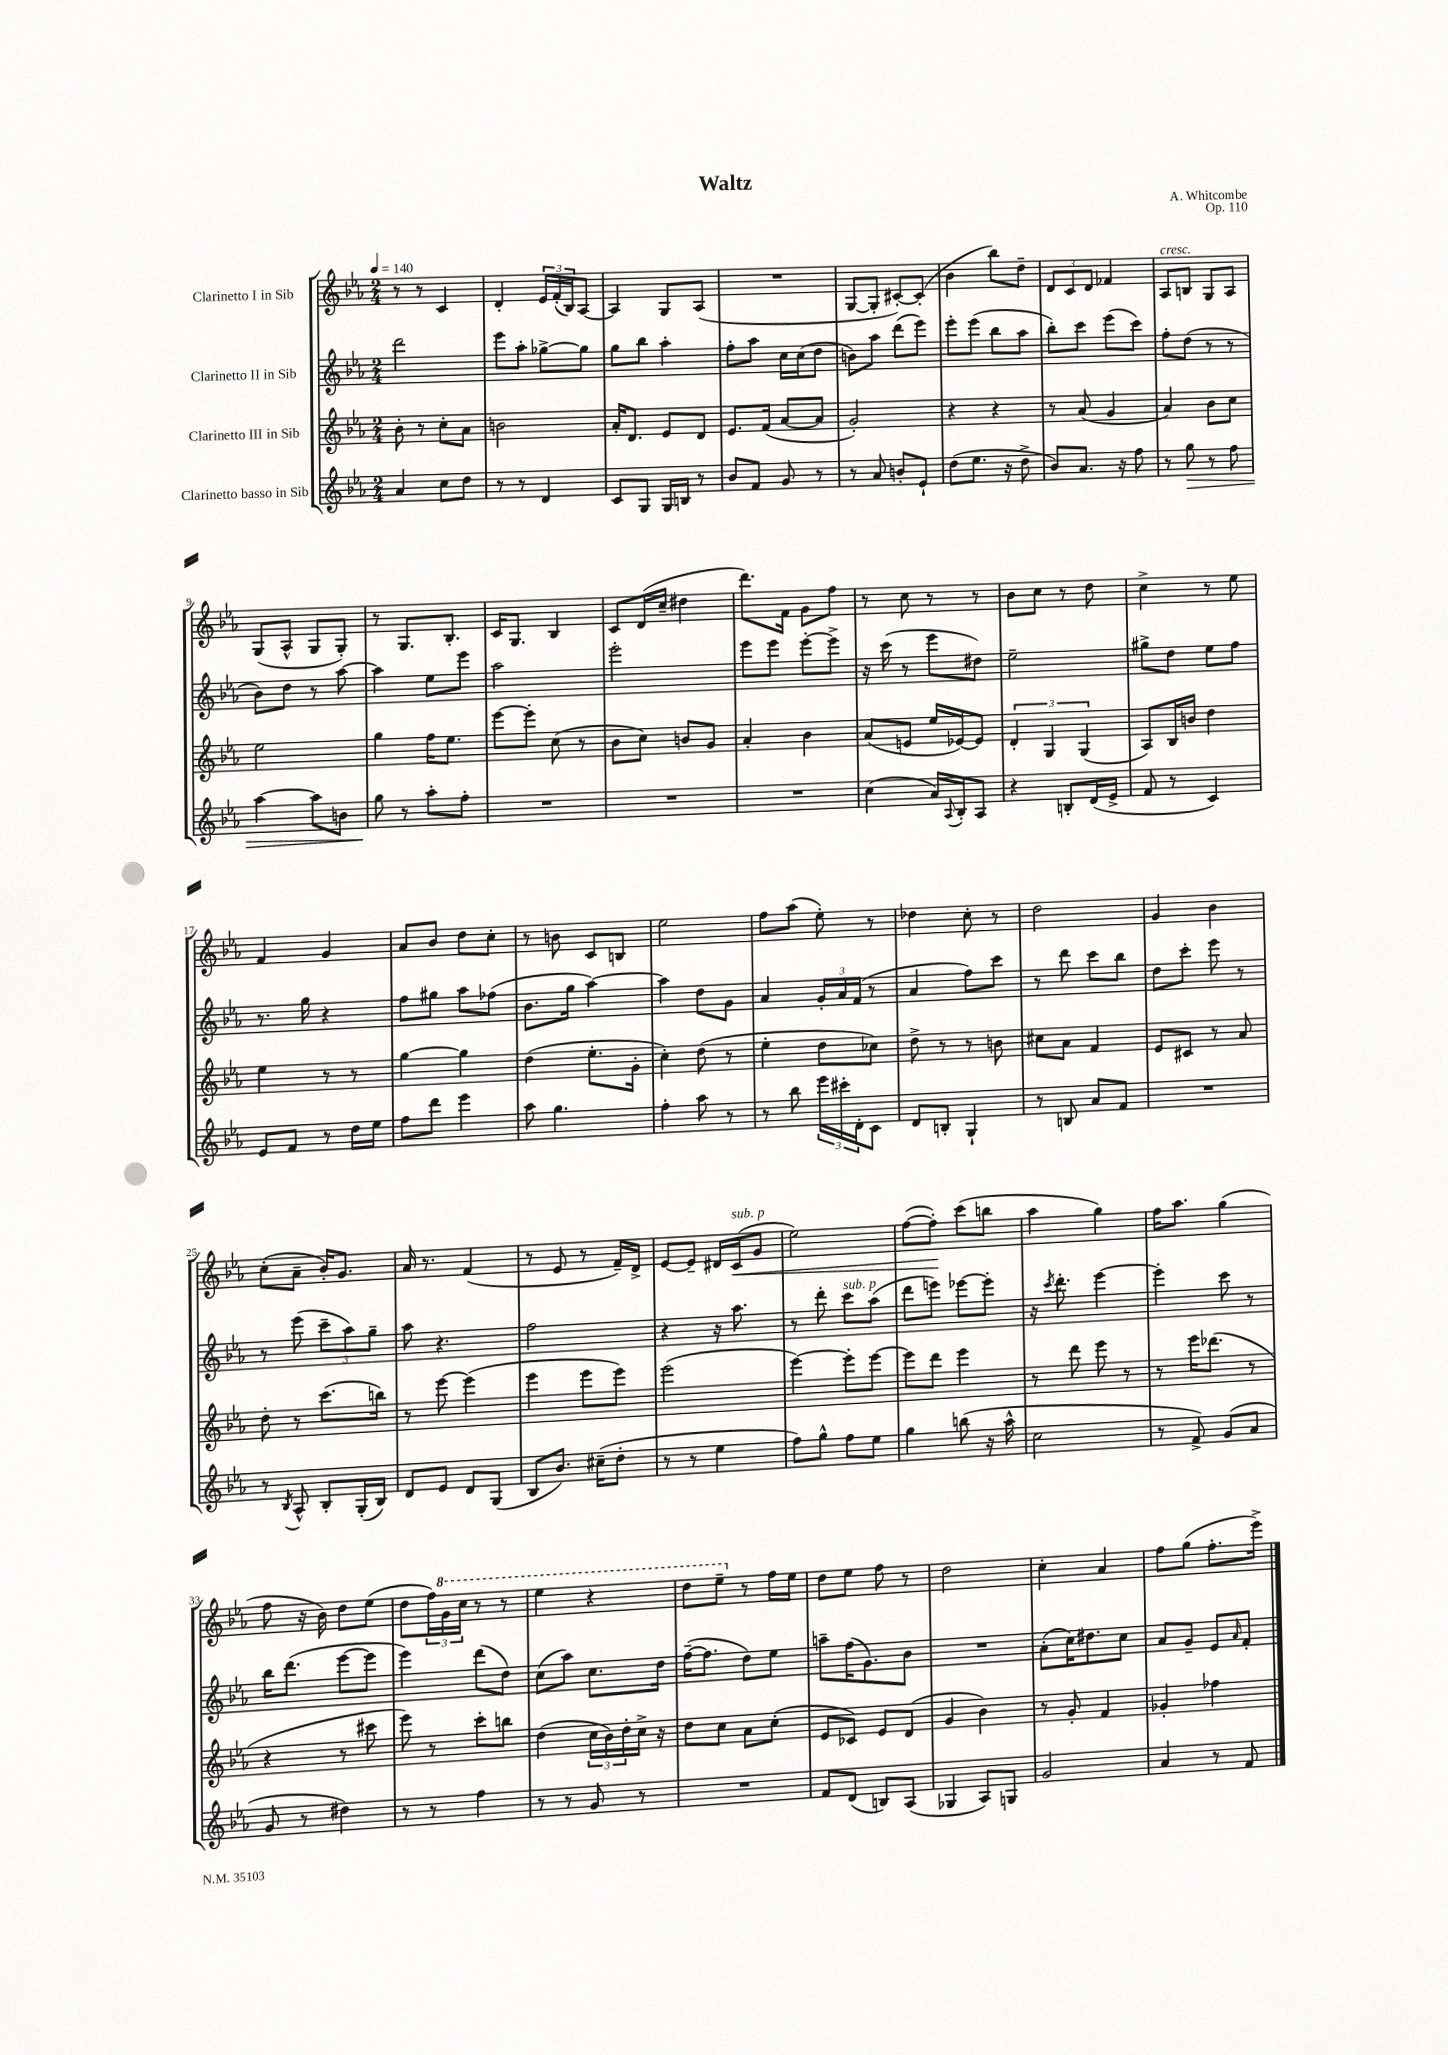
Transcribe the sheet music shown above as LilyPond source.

\header { title = "Waltz" composer = "A. Whitcombe" opus = "Op. 110" }
<<
\new StaffGroup <<
\new Staff = "s0" \with { instrumentName = "Clarinetto I in Sib" } {
    \clef treble \key ees \major \numericTimeSignature \time 2/4 \tempo 4 = 140
    r8 r8 c'4 |
    d'4-. \tuplet 3/2 { ees'16 f'16-.( bes16) } aes8~ |
    aes4 g8 aes8( |
    R2 |
    g8~ g8-. cis'8~-.) cis'8-.( |
    bes'4 bes''8) d''8-- |
    \tuplet 3/2 { d'8 c'8 d'8 } fes'4 |
    aes8^\markup { \italic "cresc." } b8 g8 aes8 |
    g8( aes8-^ g8 g8-.) |
    r8 g8. bes8.-. |
    c'16 g8. bes4 |
    c'8 d'16( c''16-- dis''4 |
    d'''8.) f'16 g'8 f''8 |
    r8 c''8 r8 r8 |
    bes'8 c''8 r8 d''8 |
    c''4-> r8 ees''8 |
    f'4 g'4 |
    aes'8 bes'8 d''8 c''8-. |
    r8 b'8 c'8 b8 |
    ees''2 |
    f''8 aes''8( ees''8-.) r8 |
    des''4 c''8-. r8 |
    d''2 |
    g'4 bes'4 |
    c''8-.( aes'8-- bes'16-.) g'8. |
    aes'16 r8. f'4( |
    r8 ees'8 r8 f'16--) d'16-> |
    ees'8~ ees'8-- dis'16 c'16\<^\markup { \italic "sub. p" }( g'8 |
    ees''2) |
    f''8~( f''8-.\!) c'''8( b''8 |
    aes''4 g''4) |
    f''16 aes''8. g''4( |
    f''8 r16 bes'16) d''8 ees''8( |
    d''8 \tuplet 3/2 { f''16) \ottava #1 g''16 c'''16 } r8 r8 |
    ees'''4 r4 |
    d'''8 ees'''8-- \ottava #0 r8 f''16 ees''16 |
    d''8 ees''8 f''8 r8 |
    d''2 |
    c''4-. aes'4 |
    f''8 g''8( f''8.-. ees'''16->) \bar "|." |
}
\new Staff = "s1" \with { instrumentName = "Clarinetto II in Sib" } {
    \clef treble \key ees \major \numericTimeSignature \time 2/4
    d'''2 |
    ees'''8 aes''8-. ges''8~-> ges''8 |
    g''8 bes''8 aes''4-. |
    f''8-. aes''8 c''16 c''16( d''8 |
    b'8) aes''8 d'''8( ees'''8) |
    ees'''8-. ees'''8( bes''8 aes''8 |
    bes''8-.) c'''8 ees'''8( c'''8) |
    f''8-. d''8( r8 r8 |
    bes'8) d''8 r8 aes''8~ |
    aes''4 ees''8 ees'''8 |
    aes''2 |
    ees'''2-. |
    ees'''8 ees'''8 ees'''8~-. ees'''8-> |
    r16 c'''16( r8 ees'''8 dis''8) |
    ees''2-- |
    gis''8-> d''8 ees''8 f''8 |
    r8. g''16 r4 |
    f''8 gis''8 aes''8 fes''8( |
    bes'8. g''16 aes''4~) |
    aes''4 d''8 g'8 |
    aes'4 \tuplet 3/2 { g'16-. aes'16 f'16( } r8 |
    aes'4 f''8) c'''8 |
    r8 d'''8 c'''8 bes''8 |
    d''8 c'''8-. ees'''8 r8 |
    r8 ees'''8( \tuplet 3/2 { c'''8-- aes''8) g''8-- } |
    aes''8 r4. |
    f''2 |
    r4 r16 aes''8. |
    r8 d'''8-. c'''8^\markup { \italic "sub. p" } aes''8( |
    d'''8 e'''8) ees'''8~ ees'''8-. |
    r16 \acciaccatura { c'''8 } d'''8.-. ees'''4~ |
    ees'''4-. c'''8 r8 |
    bes''16 d'''8.( ees'''8~ ees'''8 |
    ees'''4) d'''8( d''8) |
    c''8( aes''8) c''8. d''16 |
    f''16~--( f''8. d''8) ees''8 |
    a''8-- f''16( g'8.) bes'8 |
    R2 |
    aes'8-.( c''16) dis''8. c''8 |
    aes'8 g'8-- ees'8 \grace { aes'16 } f'8-. \bar "|." |
}
\new Staff = "s2" \with { instrumentName = "Clarinetto III in Sib" } {
    \clef treble \key ees \major \numericTimeSignature \time 2/4
    bes'8-. r8 c''8-. aes'8 |
    b'2 |
    aes'16-. d'8. ees'8 d'8 |
    ees'8. f'16( aes'8~ aes'8 |
    g'2-.) |
    r4 r4 |
    r8 aes'8( g'4 |
    aes'4) bes'8 c''8 |
    ees''2 |
    g''4 f''16 ees''8. |
    ees'''8~ ees'''8-. c''8( r8 |
    bes'8 c''8) b'8 g'8 |
    aes'4-. bes'4 |
    aes'8( e'8 ees''16 ees'16~) ees'8 |
    \tuplet 3/2 { d'4-. g4 g4( } |
    aes8) bes16 b'16 d''4 |
    ees''4 r8 r8 |
    g''4~ g''4 |
    d''4( ees''8.-. g'16-. |
    c''4-.) d''8( r8 |
    ees''4-. d''8 ces''8) |
    d''8-> r8 r8 b'8 |
    cis''8 aes'8 f'4 |
    ees'8 cis'8 r8 aes'8 |
    d''8-. r8 c'''8.( b''16) |
    r8 ees'''8~ ees'''4( |
    ees'''4 ees'''8 ees'''8) |
    ees'''2( |
    ees'''4~) ees'''8-. ees'''8~ |
    ees'''8 d'''8 ees'''4 |
    r8 d'''8 ees'''8 r8 |
    r8 ees'''16 des'''8.( r8 |
    r4 r8 cis'''8 |
    ees'''8) r8 c'''8-. b''8 |
    d''4( \tuplet 3/2 { c''16 bes'16) d''16-. } c''16-> r16 |
    d''8 c''8 aes'8 c''8-.( |
    ees'8 ces'8) ees'8 d'8( |
    g'4 bes'4) |
    r8 g'8-. f'4 |
    ges'4-. fes''4 \bar "|." |
}
\new Staff = "s3" \with { instrumentName = "Clarinetto basso in Sib" } {
    \clef treble \key ees \major \numericTimeSignature \time 2/4
    aes'4 c''8 d''8 |
    r8 r8 d'4 |
    c'8 g8 g16 b16 r8 |
    bes'8 f'8 g'8 r8 |
    r8 aes'8 b'8-. ees'8-! |
    d''8( ees''8. r16 d''8-> |
    bes'8) aes'8. r16 f''8 |
    r8 g''8\> r8 f''8 |
    aes''4~ aes''8 b'8 |
    g''8\! r8 aes''8-. f''8-. |
    R2 |
    R2 |
    R2 |
    c''4( aes'16) \appoggiatura { aes8 } bes16-. aes8 |
    r4 b8-. d'16( ees'16-> |
    f'8 r8 c'4) |
    ees'8 f'8 r8 d''16 ees''16 |
    f''8 d'''8 ees'''4 |
    aes''8 g''4. |
    f''4-. aes''8 r8 |
    r8 bes''8 \tuplet 3/2 { ees'''16 cis'''16-. d'16-. } c'8 |
    d'8 b8-. g4-! |
    r8 b8 aes'8 f'8 |
    R2 |
    r8 \acciaccatura { bes8 } aes8-^ bes8-. g16-.( bes16) |
    d'8 ees'8 d'8 g8( |
    bes8 bes'8.) cis''16--( d''8-. |
    r8 r8 ees''4 |
    f''8) g''8-^ f''8 ees''8 |
    g''4 b''8( r16 aes''16-^ |
    c''2 |
    r8 f'8->) g'8( aes'8 |
    g'8 r8 dis''4) |
    r8 r8 f''4 |
    r8 r8 g'8 r8 |
    R2 |
    f'8 d'8( b8) aes8( |
    ges4 aes8) g8 |
    g'2 |
    aes'4 r8 f'8 \bar "|." |
}
>>
>>
